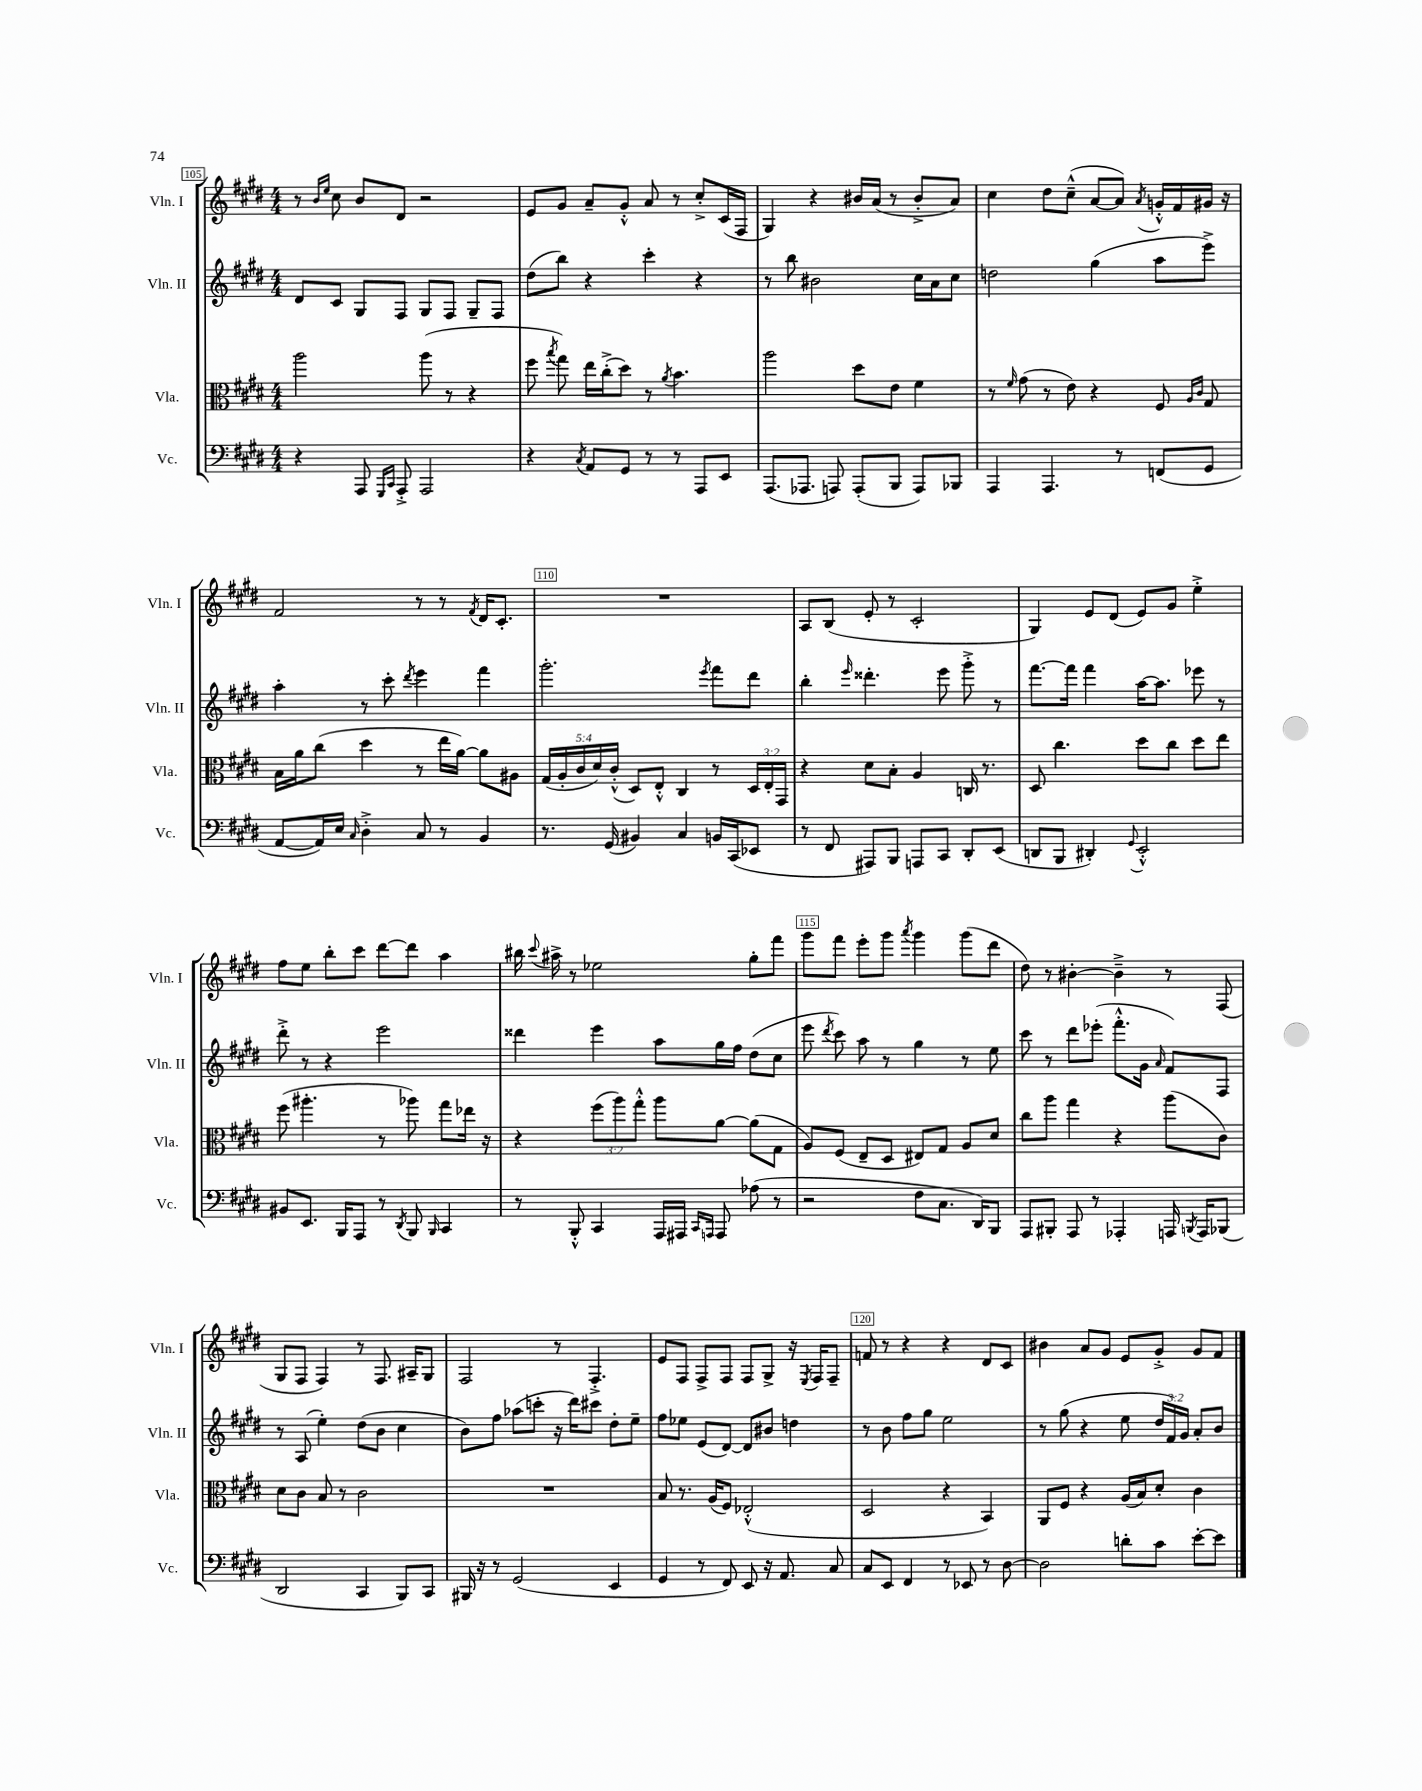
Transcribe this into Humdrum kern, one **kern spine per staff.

**kern	**kern	**kern	**kern
*staff4	*staff3	*staff2	*staff1
*clefF4	*clefC3	*clefG2	*clefG2
*k[f#c#g#d#]	*k[f#c#g#d#]	*k[f#c#g#d#]	*k[f#c#g#d#]
*M4/4	*M4/4	*M4/4	*M4/4
4r	2aa	8d#	8r
.	.	.	16qqb
.	.	.	16qqee
.	.	8c#	8cc#
8AAA	.	8G#	8b
16qqGGG#	.	.	.
16qqCC#	.	.	.
8AAA'^	.	8F#	8d#
2AAA	(8aa	8G#	2r
.	8r	8F#	.
.	4r	8G#~	.
.	.	8F#	.
=	=	=	=
4r	8ff#	(8dd#	8e
.	8qbb	.	.
.	8gg#)	8bb)	8g#
8qC#	.	.	.
8AA	16ee	4r	8a~
.	(16cc#'^	.	.
8GG#	8dd#)	.	8g#'^^
8r	8r	4ccc#'	8a
.	8qa	.	.
8r	4.b	.	8r
8AAA	.	4r	8cc#'^
8EE	.	.	(16c#
.	.	.	16F#
=	=	=	=
(8.AAA	2aa	8r	4G#)
.	.	8bb	.
8.AAA-	.	.	.
.	.	2b#	4r
8AAA)	.	.	.
(8AAA'	8dd#	.	16b#
.	.	.	(16a
8BBB	8e	.	8r
8AAA)	4f#	16cc#	8b#'^
.	.	16a	.
8BBB-	.	8cc#	8a)
=	=	=	=
4AAA	8r	2dd	4cc#
.	16qqf#	.	.
.	(8g#	.	.
4.AAA	8r	.	8dd#
.	8e)	.	(8cc#~^^
.	4r	(4gg#	[8a
8r	.	.	8a])
.	.	.	8qa
(8FF	8F#	8aa	16g'^^
.	.	.	16f#
.	16qqA	.	.
.	16qqc#	.	.
8GG#	8G#	8eee^)	16g#
.	.	.	16r
=	=	=	=
[8AA	16B	4aa'	2f#
.	16a	.	.
16AA])	(8cc#	.	.
16E	.	.	.
16qqC#	.	.	.
4D#'^	4dd#	8r	.
.	.	8ccc#'	.
.	.	8qddd#	.
8C#	8r	4eee	8r
8r	16ee	.	8r
.	[16a)	.	.
.	.	.	8qf#
4BB	8a]	4fff#	16d#
.	.	.	8.c#'
.	8A#	.	.
=	=	=	=
8.r	(20G#	2.ggg#'	1r
.	20A'	.	.
.	20c#	.	.
.	20d#)	.	.
(16GG#	.	.	.
.	(20c#'^^	.	.
4BB#)	8D#)	.	.
.	8E'^^	.	.
4C#	4C#	.	.
.	.	8qeee	.
16BB	8r	8fff#	.
(16CC#	.	.	.
8EE-	24D#	8ddd#	.
.	24E'	.	.
.	24GG#	.	.
=	=	=	=
8r	4r	4bb'	8A
8FF#	.	.	(8B
.	.	16qqeee	.
8AAA#)	8d#	4.ddd##'	8e'
8BBB	8B'	.	8r
8AAA	4A	.	2c#'
8CC#	.	8eee	.
8DD#'	16C	8ggg#'^	.
.	8.r	.	.
(8EE	.	8r	.
=	=	=	=
8DD	8D#	[8.fff#	4G#)
8BBB	4.cc#	.	.
.	.	16fff#]	.
4DD#')	.	4fff#	8e
.	.	.	(8d#
8qqGG#	.	.	.
2EE'^^	8dd#	[16aa	8e)
.	.	8.aa]	.
.	8cc#	.	8g#
.	8dd#	8eee-	4ee'^
.	8ee	8r	.
=	=	=	=
8BB#	(8ff#	8ddd#'^	8ff#
8.EE	4.aa#'	8r	8ee
.	.	4r	8bb'
16BBB	.	.	.
8AAA	.	.	8ccc#
8r	8r	2eee	[8ddd#
8qDD#	.	.	.
8BBB	8aa-)	.	8ddd#]
16qqBBB	.	.	.
4CC#	8gg#	.	4aa
.	16ee-	.	.
.	16r	.	.
=	=	=	=
8r	4r	4ddd##	16bb#
.	.	.	8qqccc#
.	.	.	16aa#^
8BBB'^^	.	.	8r
4CC#	(12ff#	4eee	2ee-
.	12aa)	.	.
.	12gg#'^^	.	.
16AAA	8aa	8aa	.
16AAA#	.	.	.
16qqCC#	.	.	.
16qqAAA	.	.	.
8AAA	[8a	16gg#	.
.	.	16ff#	.
(8A-	(8a]	(8dd#	8gg#'
8r	8G#	8cc#	8fff#
=	=	=	=
2r	8A)	8eee	8ggg#
.	.	8qddd#	.
.	(8F#	8ccc#)	8fff#
.	8E~	8aa	8eee'
.	8D#	8r	8ggg#
.	.	.	8qaaa
8F#	8E#)	4gg#	4ggg#
8.C#	8G#	.	.
.	8A	8r	(8ggg#
16DD#)	.	.	.
8BBB	8d#	8ee	8ddd#
=	=	=	=
8AAA	8cc#	8ccc#	8dd#)
8BBB#'	8aa	8r	8r
8AAA	4gg#	8ddd#	[4b#'
8r	.	(8eee-'	.
4AAA-'	4r	8.fff#'^^	4b#~^]
.	.	16g#	.
.	.	16qqa	.
16AAA	(8aa	8f#)	8r
8qBBB	.	.	.
16AAA	.	.	.
(8BBB-	8c#)	8F#	(8F#
=	=	=	=
2DD#	8d#	8r	8G#
.	8c#	(8A	8F#
.	8B	4ee')	4F#)
.	8r	.	.
4CC#	2c#	(8dd#	8r
.	.	8b	8.F#
8BBB)	.	4cc#	.
.	.	.	16A#~
8CC#	.	.	8G#
=	=	=	=
16BBB#	1r	8b)	2F#
16r	.	.	.
8r	.	8ff#	.
(2GG#	.	(8aa-	.
.	.	8ccc'	.
.	.	16r	8r
.	.	16ddd#)	.
.	.	8ccc#	4.F#'^
4EE	.	8dd#'	.
.	.	8ee~	.
=	=	=	=
4GG#	8B	8ff#	8e
.	8.r	8ee-	8F#
8r	.	(8e	8F#^
.	(16A	.	.
8FF#)	8F#)	[8d#)	8F#
8EE	(2E-'^^	8d#]	8F#
16r	.	8b#	8G#^
8.AA	.	.	.
.	.	4dd	16r
.	.	.	8qE
.	.	.	16F#
8C#	.	.	8F#~
=	=	=	=
8C#	2D#	8r	8f
8EE	.	8b	8r
4FF#	.	8ff#	4r
.	.	8gg#	.
8r	4r	2ee	4r
8EE-	.	.	.
8r	4BB)	.	8d#
[8D#	.	.	8c#
=	=	=	=
2D#]	8AA	8r	4b#
.	8F#	(8gg#	.
.	4r	4r	8a
.	.	.	8g#
8d'	(16A	8ee	8e
.	16B)	.	.
8c#	8d#'	24dd#	8g#'^
.	.	24f#)	.
.	.	24g#	.
[8e'	4c#	8a'	8g#
8e]	.	8b	8f#
==	==	==	==
*-	*-	*-	*-
